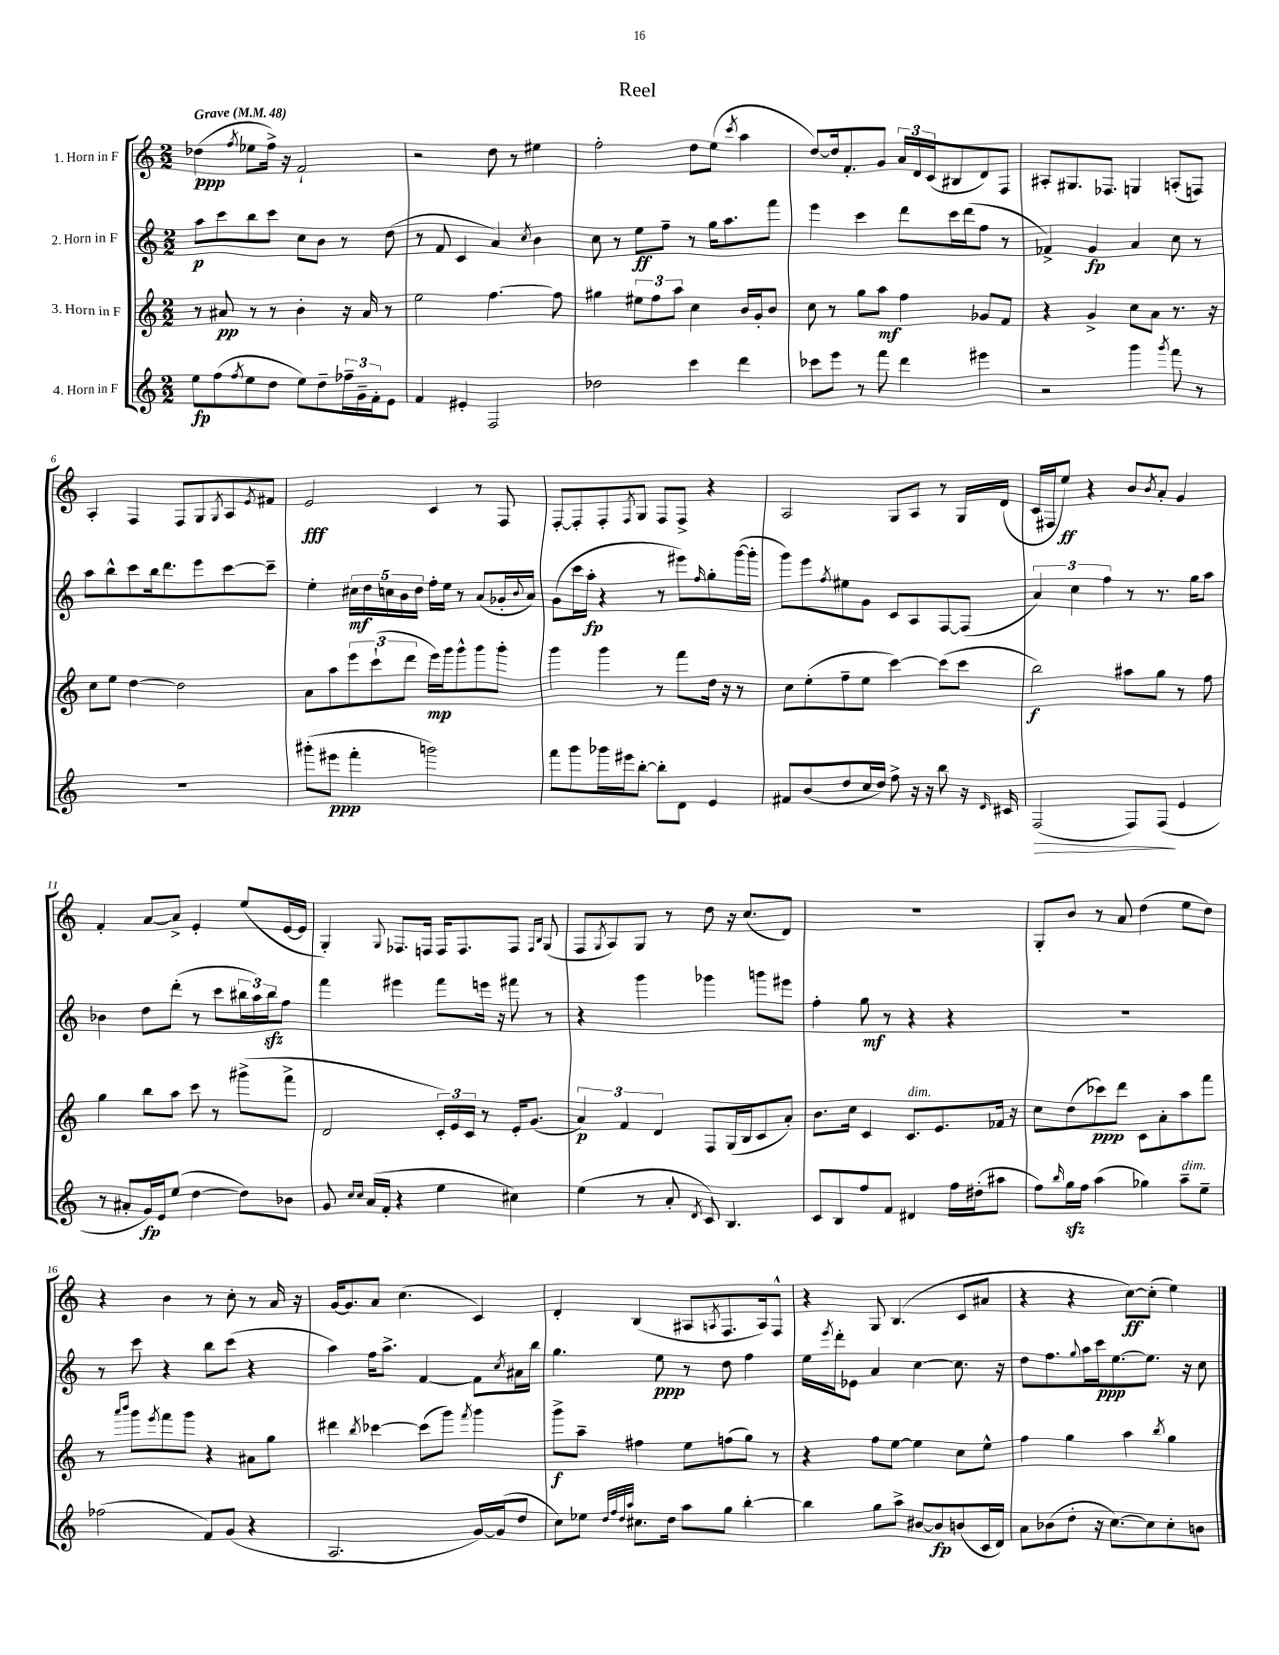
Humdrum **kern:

**kern	**kern	**kern	**kern
*staff4	*staff3	*staff2	*staff1
*clefG2	*clefG2	*clefG2	*clefG2
*k[]	*k[]	*k[]	*k[]
*M2/2	*M2/2	*M2/2	*M2/2
*MM48	*MM48	*MM48	*MM48
8ee	8r	8aa	(4dd-
(8ff	8a#	8ccc	.
8qff	.	.	8qff
8ee	8r	8bb	8ee-
8dd	8r	8ccc	16ff^)
.	.	.	16r
8ee)	4b'	8cc	2f`
8dd~	.	8b	.
24ff-~	16r	8r	.
24g~	.	.	.
.	16a#	.	.
24f'	.	.	.
8e	8r	(8dd	.
=	=	=	=
4f	2ee	8r	2r
.	.	8f	.
4e#'	.	4c	.
2F	[4.ff	4a)	8dd
.	.	.	8r
.	.	8qcc	.
.	.	4b	4ee#
.	8ff]	.	.
=	=	=	=
2dd-	4gg#	8cc	2ff'
.	.	8r	.
.	12ee#	8ee	.
.	12ff	.	.
.	.	8ff~	.
.	12aa	.	.
4ccc	4cc	8r	8dd
.	.	16gg	(8ee
.	.	8.aa	.
.	.	.	8qccc
4ddd	16b	.	4aa
.	16g'	.	.
.	8b	8fff	.
=	=	=	=
8ccc-	8cc	4eee	[8dd)
8eee	8r	.	16dd]
.	.	.	8.f'
8r	8gg	4ccc	.
8fff	8aa	.	8g
4ddd	4ff	8ddd	24a
.	.	.	24d
.	.	.	(24c
.	.	16ccc	8B#
.	.	(16ddd	.
4eee#	8g-	8ff	8d)
.	8f	8r	8F
=	=	=	=
2r	4r	4f-^)	8A#'
.	.	.	8.G#
.	4g^	4g	.
.	.	.	8.F-
4ggg	8cc	4a	4G
.	8a	.	.
8qggg	.	.	.
8fff	8.r	8cc	(8A'
8r	.	8r	8F)
.	16r	.	.
=	=	=	=
1r	8cc	8aa	4A'
.	8ee	8bb^^	.
.	[4dd	8ccc	4F
.	.	16bb	.
.	.	8.ddd	.
.	2dd]	.	8F
.	.	8eee	8G
.	.	.	8qG
.	.	[8ccc	8A
.	.	.	8qe
.	.	8ccc~]	8f#
=	=	=	=
(8ggg#'	8a	4ee'	2e
8eee#	8aa	.	.
4fff'	12eee	20cc#	.
.	.	20dd	.
.	(12ccc`	.	.
.	.	20cc	.
.	.	20b	.
.	12ddd	.	.
.	.	20dd	.
2ggg)	16eee)	16ff'	4c
.	16ggg	16ee	.
.	8ggg^^	8r	.
.	8ggg	(8a	8r
.	8ggg'	16g-'	8F
.	.	8qqb	.
.	.	16a)	.
=	=	=	=
8fff	4ggg	(8g	[8F'
8ggg	.	16ccc	8F']
.	.	16aa'	.
16ggg-	4ggg	4r	8F'
16eee#	.	.	.
.	.	.	8qF
[8bb'	.	.	8G
8bb']	8r	8r	8F
8d	8fff	8eee#)	8F^
.	.	16qqff	.
4e	16dd	8gg'	4r
.	16r	.	.
.	8r	([16ggg	.
.	.	16ggg']	.
=	=	=	=
8f#	8cc	8ggg)	2A
(8b	(8ee'	8eee	.
.	.	8qff	.
8dd	8ff~	8ee#	.
16cc	8ee	8g	.
16dd)	.	.	.
8ff^	[4ccc)	8c	8G
16r	.	8A	8A
16r	.	.	.
8bb	(8ccc]	[8F	8r
16r	8ccc	(8F]	16G
16qqd	.	.	.
16c#	.	.	(16d
=	=	=	=
(2F	2bb)	6a)	16c
.	.	.	16F#
.	.	.	8ee)
.	.	6cc	.
.	.	.	4r
.	.	6ff	.
8F)	8aa#	8r	8b
.	.	.	8qb
(8F	8gg	8.r	8a'
4e	8r	.	4g
.	.	16gg	.
.	8ff	8aa	.
=	=	=	=
8r	4gg	4b-	4f'
8a#'	.	.	.
16g)	8bb	8dd	[8a
16e	.	.	.
(8ee	8aa	(8ddd'	8a^]
[4dd	8ccc	8r	4e'
.	8r	8ccc	.
8dd])	(8ggg#^	24bb#	(8ee
.	.	24aa)	.
.	.	24bb#	.
8b-	8fff^	8ff	[16e
.	.	.	16e]
=	=	=	=
8g	2d	4fff	4G')
16qqcc	.	.	.
16qqcc	.	.	.
(16a	.	.	.
16f'	.	.	.
.	.	.	8qqG
4r	.	4eee#	8.F-
.	.	.	16F
4ee	24c')	8fff	16F
.	24e	.	.
.	.	.	8.F
.	24c	.	.
.	8r	16eee	.
.	.	16r	.
4cc#)	16e'	8fff#	8F
.	(8.g	.	.
.	.	.	16qqF
.	.	.	16qqB
.	.	8r	(8G
=	=	=	=
(4ee	6a)	4r	8F
.	.	.	8qG
.	.	.	8A)
.	6f	.	.
8r	.	4ggg	8G
.	6d	.	.
8a'	.	.	8r
8qd	.	.	.
8c)	8F	4ggg-	8dd
4.B	(16G	.	16r
.	16B	.	(8.cc
.	8c	8ggg	.
.	8a')	8eee#	8d)
=	=	=	=
8c	8.b	4ff'	1r
8B	.	.	.
.	16cc	.	.
8ff	4c	8gg	.
8f	.	8r	.
4d#	8.c	4r	.
.	8.e	.	.
16ff	.	4r	.
(16dd#'	.	.	.
8aa#	16f-	.	.
.	16r	.	.
=	=	=	=
8ff)	8cc	1r	8G'
16qqbb	.	.	.
16gg	(8dd	.	8b
16ff	.	.	.
(4aa	8ccc-)	.	8r
.	8ddd	.	8a
4gg-)	8c	.	(4dd
.	8a'	.	.
8aa~	8aa	.	8ee
8ee~	8fff	.	8dd)
=	=	=	=
(2ff-	8r	8r	4r
.	16qqaaa	.	.
.	16qqbbb	.	.
.	8ggg	8ccc	.
.	8qeee	.	.
.	8fff	4r	4b
.	8ggg	.	.
8f)	4r	8bb	8r
(8g	.	(8ccc	8cc'
4r	8a#	4r	8r
.	8gg	.	16a
.	.	.	16r
=	=	=	=
2.A	4ddd#	4aa)	[16g
.	.	.	8.g]
.	8qbb	.	.
.	[4ccc-	16ff	8a
.	.	8.aa^	.
.	.	.	(4.cc
.	(8ccc-]	[4f	.
.	8ggg)	.	.
.	8qfff	.	.
[16g)	4ggg	8f]	4c)
(16g]	.	.	.
.	.	8qcc	.
8dd	.	16a#	.
.	.	16bb	.
=	=	=	=
8cc)	8ggg^	4.gg	4d'
8ee-	8aa~	.	.
32qqdd	.	.	.
32qqff	.	.	.
32qqdd	.	.	.
32qqaa	.	.	.
8.cc#	4ff#	.	(4B
.	.	8ee	.
16dd	.	.	.
8aa	8ee	8r	8A#
.	.	.	8qA
8gg	(8ff	8dd	8.F
[4bb'	8gg)	4ff	.
.	.	.	16A)
.	8r	.	8F^^
=	=	=	=
4bb]	4r	16ee	4r
.	.	8qeee	.
.	.	16ddd'	.
.	.	8e-	.
8gg	8ff	4a	8G
8aa^	[8ee	.	(4.B
[8b#	4ee]	[4cc	.
8b#]	.	.	.
(8b	8cc	8.cc]	8c
16c	8ee^^	.	8a#
16d)	.	16r	.
=	=	=	=
8a	4ff	8dd	4r
(8b-	.	8.ff	.
8dd'	4gg	.	4r
.	.	8qqgg	.
.	.	16aa	.
16r	.	16ccc	.
[8.cc)	.	[8.ee	.
.	4aa	.	[8cc)
8cc]	.	8.ee]	(8cc']
.	8qbb	.	.
8cc'	4gg	.	4ee)
.	.	16r	.
8b	.	8cc	.
==	==	==	==
*-	*-	*-	*-
